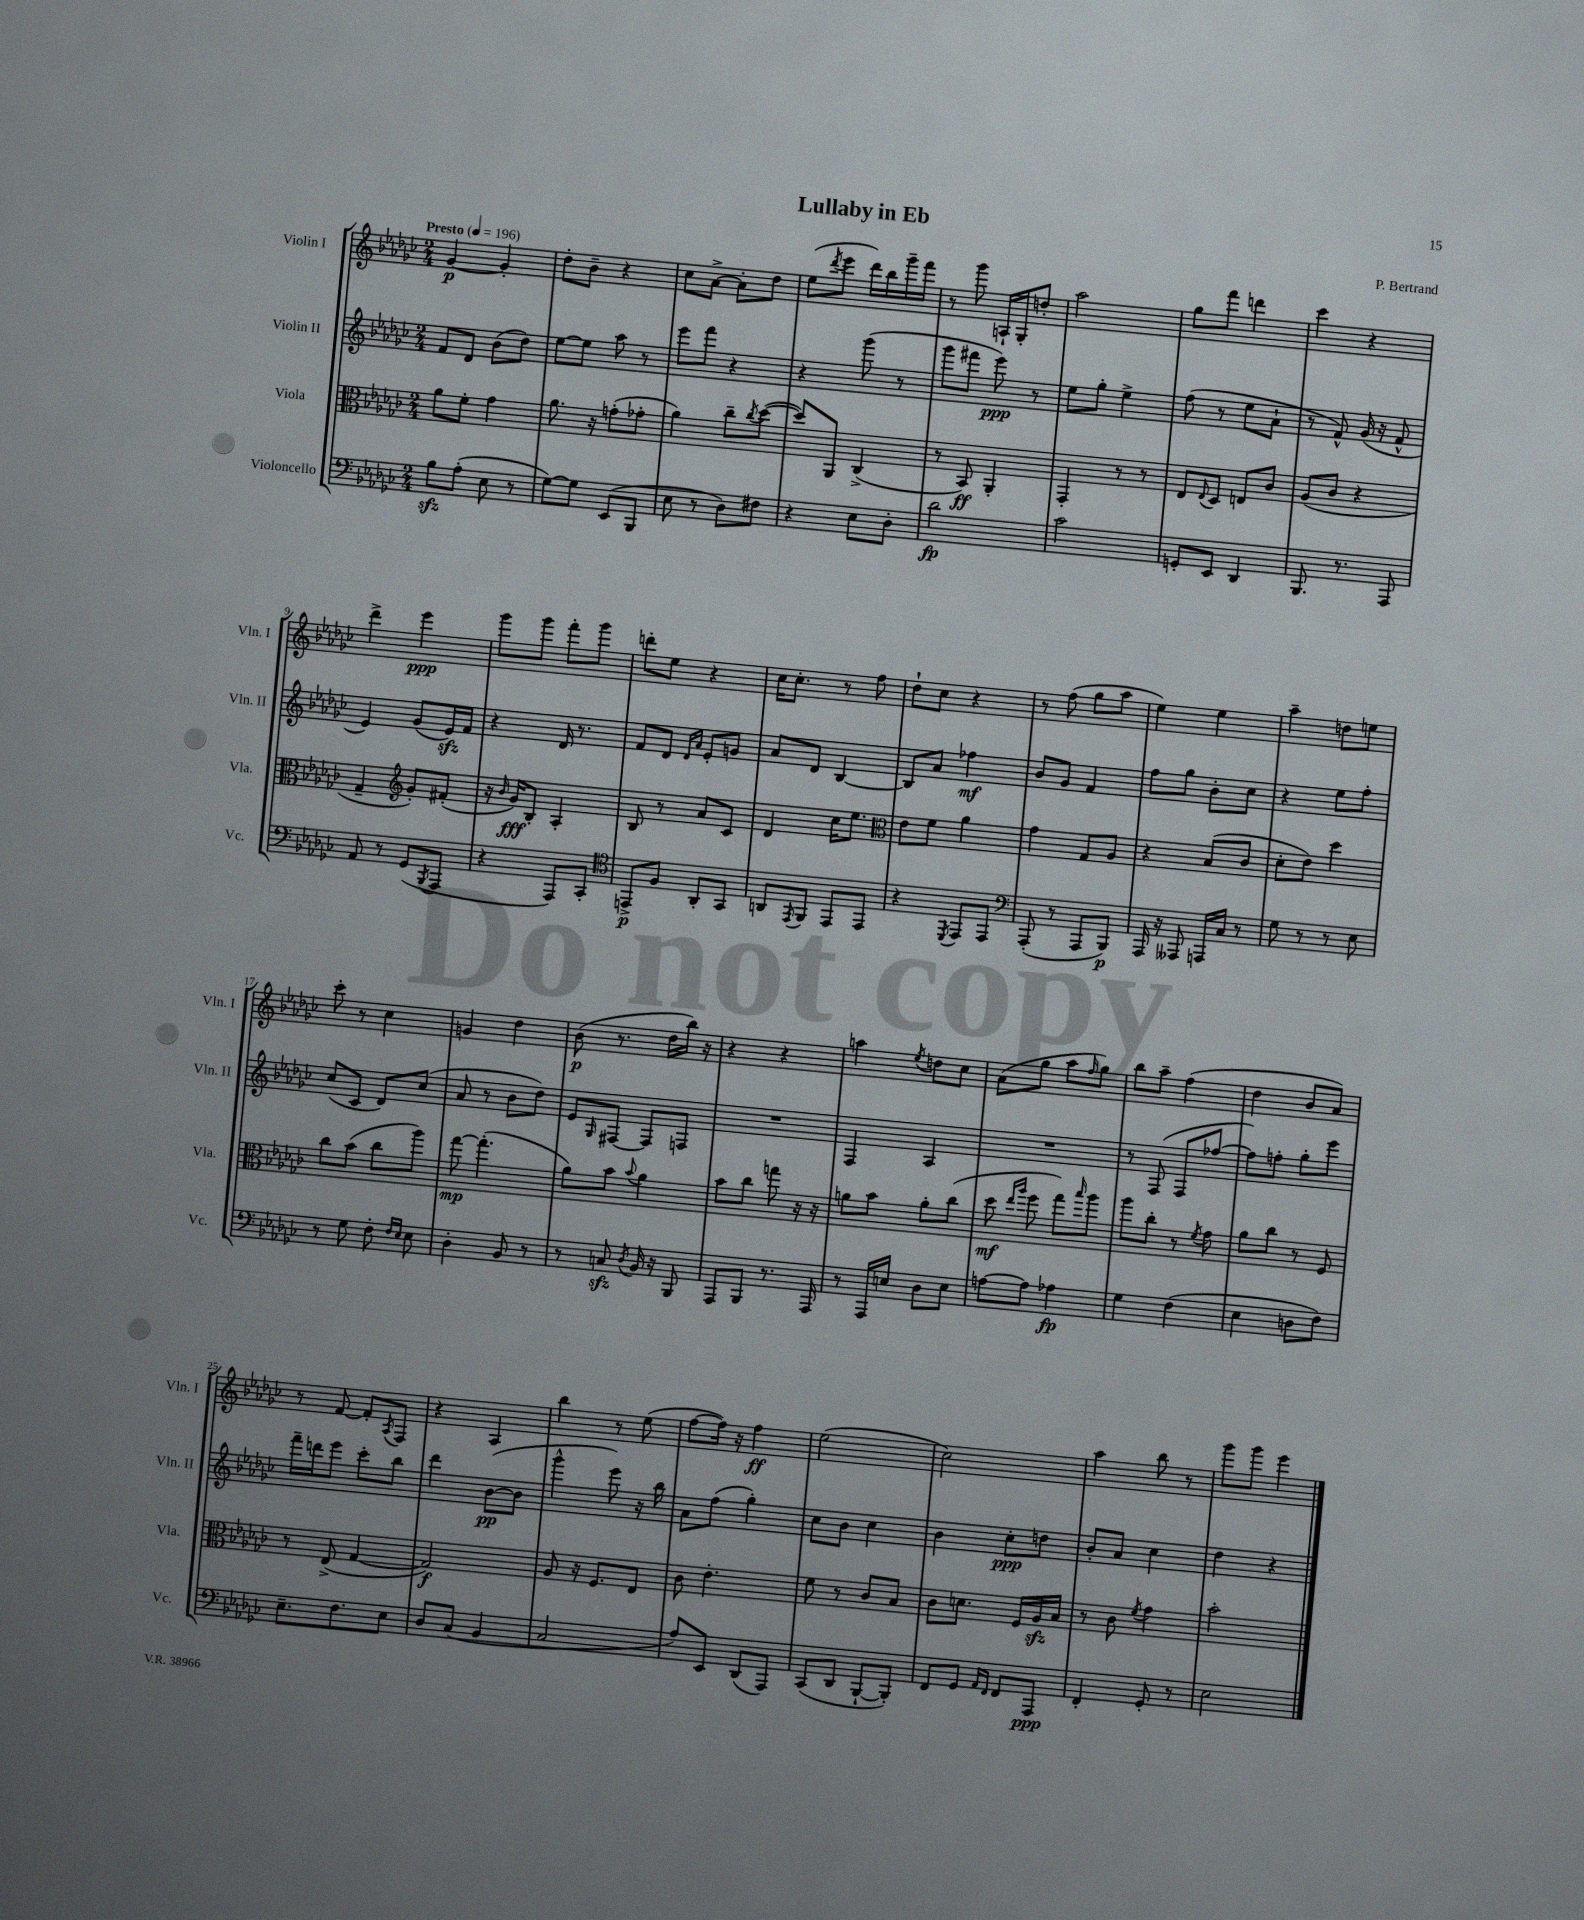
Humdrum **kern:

**kern	**kern	**kern	**kern
*staff4	*staff3	*staff2	*staff1
*clefF4	*clefC3	*clefG2	*clefG2
*k[b-e-a-d-g-c-]	*k[b-e-a-d-g-c-]	*k[b-e-a-d-g-c-]	*k[b-e-a-d-g-c-]
*M2/4	*M2/4	*M2/4	*M2/4
*MM196	*MM196	*MM196	*MM196
8B-\L	8a-\L	8f/L	[4g-/
(8A-'\J	8f'\J	8d-/J	.
8E-\	4g-\	(8b-\L	4g-'/]
8r	.	8dd-\J)	.
=	=	=	=
[8G-\L)	8.a-\	[8ee-\L	8dd-'\L
8G-\]J	.	8ee-\]J	8b-~\J
.	16r	.	.
(8EE-/L	(8g'\L	8aa-\	4r
8BBB-/J	8g-'\J	8r	.
=	=	=	=
8E-\	4a-\)	8eee-\L	8cc-\L
8r	.	8fff\J	[8a-^\J
8D-\L)	8cc-~\L	4r	8a-'\]L
.	8qcc-/	.	.
8F#\J	([8dd-\J	.	8dd-\J
=	=	=	=
4r	8dd-/]L)	4r	(8ee-\L
.	.	.	8qddd-/
.	8AA-/J	.	8eee-\J
8E-\L	(4C-^/	(8ggg-\	16ddd-\LL)
.	.	.	16bb-\
8D-'\J	.	8r	16ggg-~\
.	.	.	16fff\JJ
=	=	=	=
2d-\	8r	8ggg-\L	8r
.	8BB-/)	8fff#\J	8ggg-\
.	4AA-'/	8eee-\)	16A`/LL
.	.	.	16G-'/J
.	.	8r	8dd'/J
=	=	=	=
2c-\	4GG-'/	8ee-\L	2aa-\
.	.	8gg-'\J	.
.	8r	4ee-^\	.
.	8r	.	.
=	=	=	=
8GG'/L	8E-/L	(8ff\	8gg-\L
.	8qqE-/	.	.
8EE-/J	8D-/J	8r	8fff\J
4DD-/	8E/L	8ee-\L	4ddd\
.	8c-/J	8a-`\J	.
=	=	=	=
8.BBB-/	(8A-/L	8r	4ccc-\
.	8c-/J	8f^^/)	.
8.r	.	.	.
.	4r	(16g-/	4r
.	.	16r	.
8AAA-/	.	8f^^/	.
=	=	=	=
8AA-/	4G-~/	4e-/)	4ddd-^\
8r	.	.	.
*	*clefG2	*	*
(8GG-/L	8g-'/L)	(8g-/L	4eee-\
8qBBB-/	.	.	.
8AAA-/J	(8f#'/J	16e-/L)	.
.	.	16f/JJ	.
=	=	=	=
4r	16r	4r	8ggg-\L
.	16qqb-/	.	.
.	16g-/LK)	.	.
.	8B-'/J	.	8ggg-\J
8AAA-/L)	4A-'/	16d-/	8fff'\L
.	.	8.r	.
8CC-'/J	.	.	8ggg-\J
=	=	=	=
*clefC4	*	*	*
8EE^/L	8B-/	8f/L	8ddd'\L
8F/J	8r	8d-/J	8ee-\J
.	.	16qqd-/LL	.
.	.	16qqa-/JJ	.
8AA-'/L	8a-/L	8e-'/L	4r
8GG-/J	8c-/J	8g/J	.
=	=	=	=
8AA/L	4d-/	8a-/L	16cc-\LK
.	.	.	8.cc-'\J
8qEE-/	.	.	.
8FF/J	.	8d-/J	.
8EE-/L	16cc-\LK	[4B-/	8r
.	8.ee-\J	.	.
8EE-/J	.	.	8ff\
=	=	=	=
*	*clefC3	*	*
4r	8e-\L	8B-/]L	8dd-`\L
.	8f\J	8a-/J	8cc-\J
8qDD-/	.	.	.
8EE-/L	4a-\	4ff-\	4r
8EE-/J	.	.	.
=	=	=	=
*clefF4	*	*	*
(8AAA-'/	4g-\	8b-/L	8r
8r	.	8g-/J	(8ff\
8AAA-/L	8G-/L	4f/	8gg-\L
8BBB-/J)	8A-/J	.	8aa-\J
=	=	=	=
16AAA-/	4r	8ff\L	4ee-\)
16r	.	.	.
8AAA--/	.	8gg-\J	.
16AAA/LL	(8B-/L	8b-'\L	4ee-\
16C-/JJ	.	.	.
8r	8c-/J	8cc-\J	.
=	=	=	=
8G-\	8d-'\L	4r	4aa-~\
8r	8e-\J)	.	.
8r	4dd-\	8ee-\L	8dd\L
8E-\	.	8ff'\J	8ee\J
=	=	=	=
8r	8cc-\L	(8cc-/L	8ccc-'\
8G-\	(8b-\J	8c-/J	8r
8F'\	8cc-\L	8d-/L)	4cc-\
16qqF/LL	.	.	.
16qqE-/JJ	.	.	.
8E-\	8aa-\J)	(8cc-/J	.
=	=	=	=
4D-'\	[8gg-\	8a-/	4g/
.	(4.gg-'\]	8r	.
8BB-/	.	8b-\L	4dd-\
8r	.	8dd-\J)	.
=	=	=	=
8r	8a-\L)	8e-/L	(8b-\
.	.	16qqG-/	.
8C/	8b-\J	[8F#/J	8.r
8qD-/	8qqb-/	.	.
16BB-/	4a-\	8F#/]L	.
16r	.	.	16dd-\LL
8BBB-/	.	8F/J	16bb-\JJ)
.	.	.	16r
=	=	=	=
8AAA-/L	8b-\L	2r	4r
8BBB-/J	8cc-\J	.	.
8.r	8gg\	.	4r
.	16r	.	.
16AAA-/	16r	.	.
=	=	=	=
8r	8a\L	4F/	4aa\
16AAA-/LL	8b-\J	.	.
16E/JJ	.	.	.
.	.	.	8qee-/
8D-\L	8a'\L	4A-/	8dd\L
8E\J	(8cc-\J	.	8cc-\J
=	=	=	=
[8A\L	8dd-\	2r	(8a-\L
.	16qqee-/LL	.	.
.	16qqaa-/JJ	.	.
8A\]J	8ff\	.	8gg-\J
4A-\	8gg-\L)	.	8aa-\L
.	16qqbb-/	.	16qqff/
.	8aa-\J	.	8gg-\J)
=	=	=	=
4G-\	8aa-\L	8r	8bb-\L
.	8cc-'\J	(8F/	8aa-~\J
(4F\	8r	8F/L	(4ff\
.	8qf/	.	.
.	8g-\	[8ff-/J	.
=	=	=	=
4E-\	8a-\L	8ff-\]L)	4dd-\
.	8cc-\J	8ff'\J	.
8D\L	8r	8gg-'\L	8b-/L
8F\J)	8F/	8eee-\J	8a-/J)
=	=	=	=
8.E-~\L	8r	16fff~\LL	8r
.	.	16ddd\J	.
.	(8E-^/	8eee-\J	[8f/
8.F\	.	.	.
.	[4G-/	8ccc-'\L	8f'/]L
.	.	.	8qA-/
8E-\J	.	8bb-\J	8F/J
=	=	=	=
8D-/L	2G-/])	4ddd-\	4r
(8C-/J	.	.	.
4BB-/	.	([8b-\L	4A-/
.	.	8b-\]J	.
=	=	=	=
2C-/	8A-/	4ggg-^^\	4bb-\
.	16r	.	.
.	8.F/L	.	.
.	.	8eee-\)	8r
.	8E-/J	16r	(8ee-\
.	.	16bb-\	.
=	=	=	=
8A-/L)	8c-\	8a-\L	[8ff\L
8EE-/J	4.e-'\	(8ff\J	16ff\]Jk)
.	.	.	16r
(8DD-/L	.	4gg-'\)	4ff\
8AAA-/J)	.	.	.
=	=	=	=
(8CC-/L	8f\	8cc-\L	(2ee-\
8DD-/J	8r	8b-\J	.
[8BBB-`/L	8c-/L	4cc-\	.
8BBB-'/]J)	8B-/J	.	.
=	=	=	=
8FF/L	8c-\L	4b-\	2cc-\)
8GG-/J	8.d\J	.	.
16qqAA-/LL	.	.	.
16qqFF/JJ	.	.	.
8FF/L	.	8cc-'\L	.
.	16F/LL	.	.
8AAA-/J	16A-/	8dd\J	.
.	16B-/JJ	.	.
=	=	=	=
4FF'/	8r	8b-'/L	4aa-\
.	8c-\	8a-/J	.
.	8qf/	.	.
8GG-'/	4g-\	4cc-\	8bb-\
8r	.	.	8r
=	=	=	=
2E-\	2b-'\	4dd-\	8ggg-\L
.	.	.	8ggg-\J
.	.	4r	4eee-\
==	==	==	==
*-	*-	*-	*-
